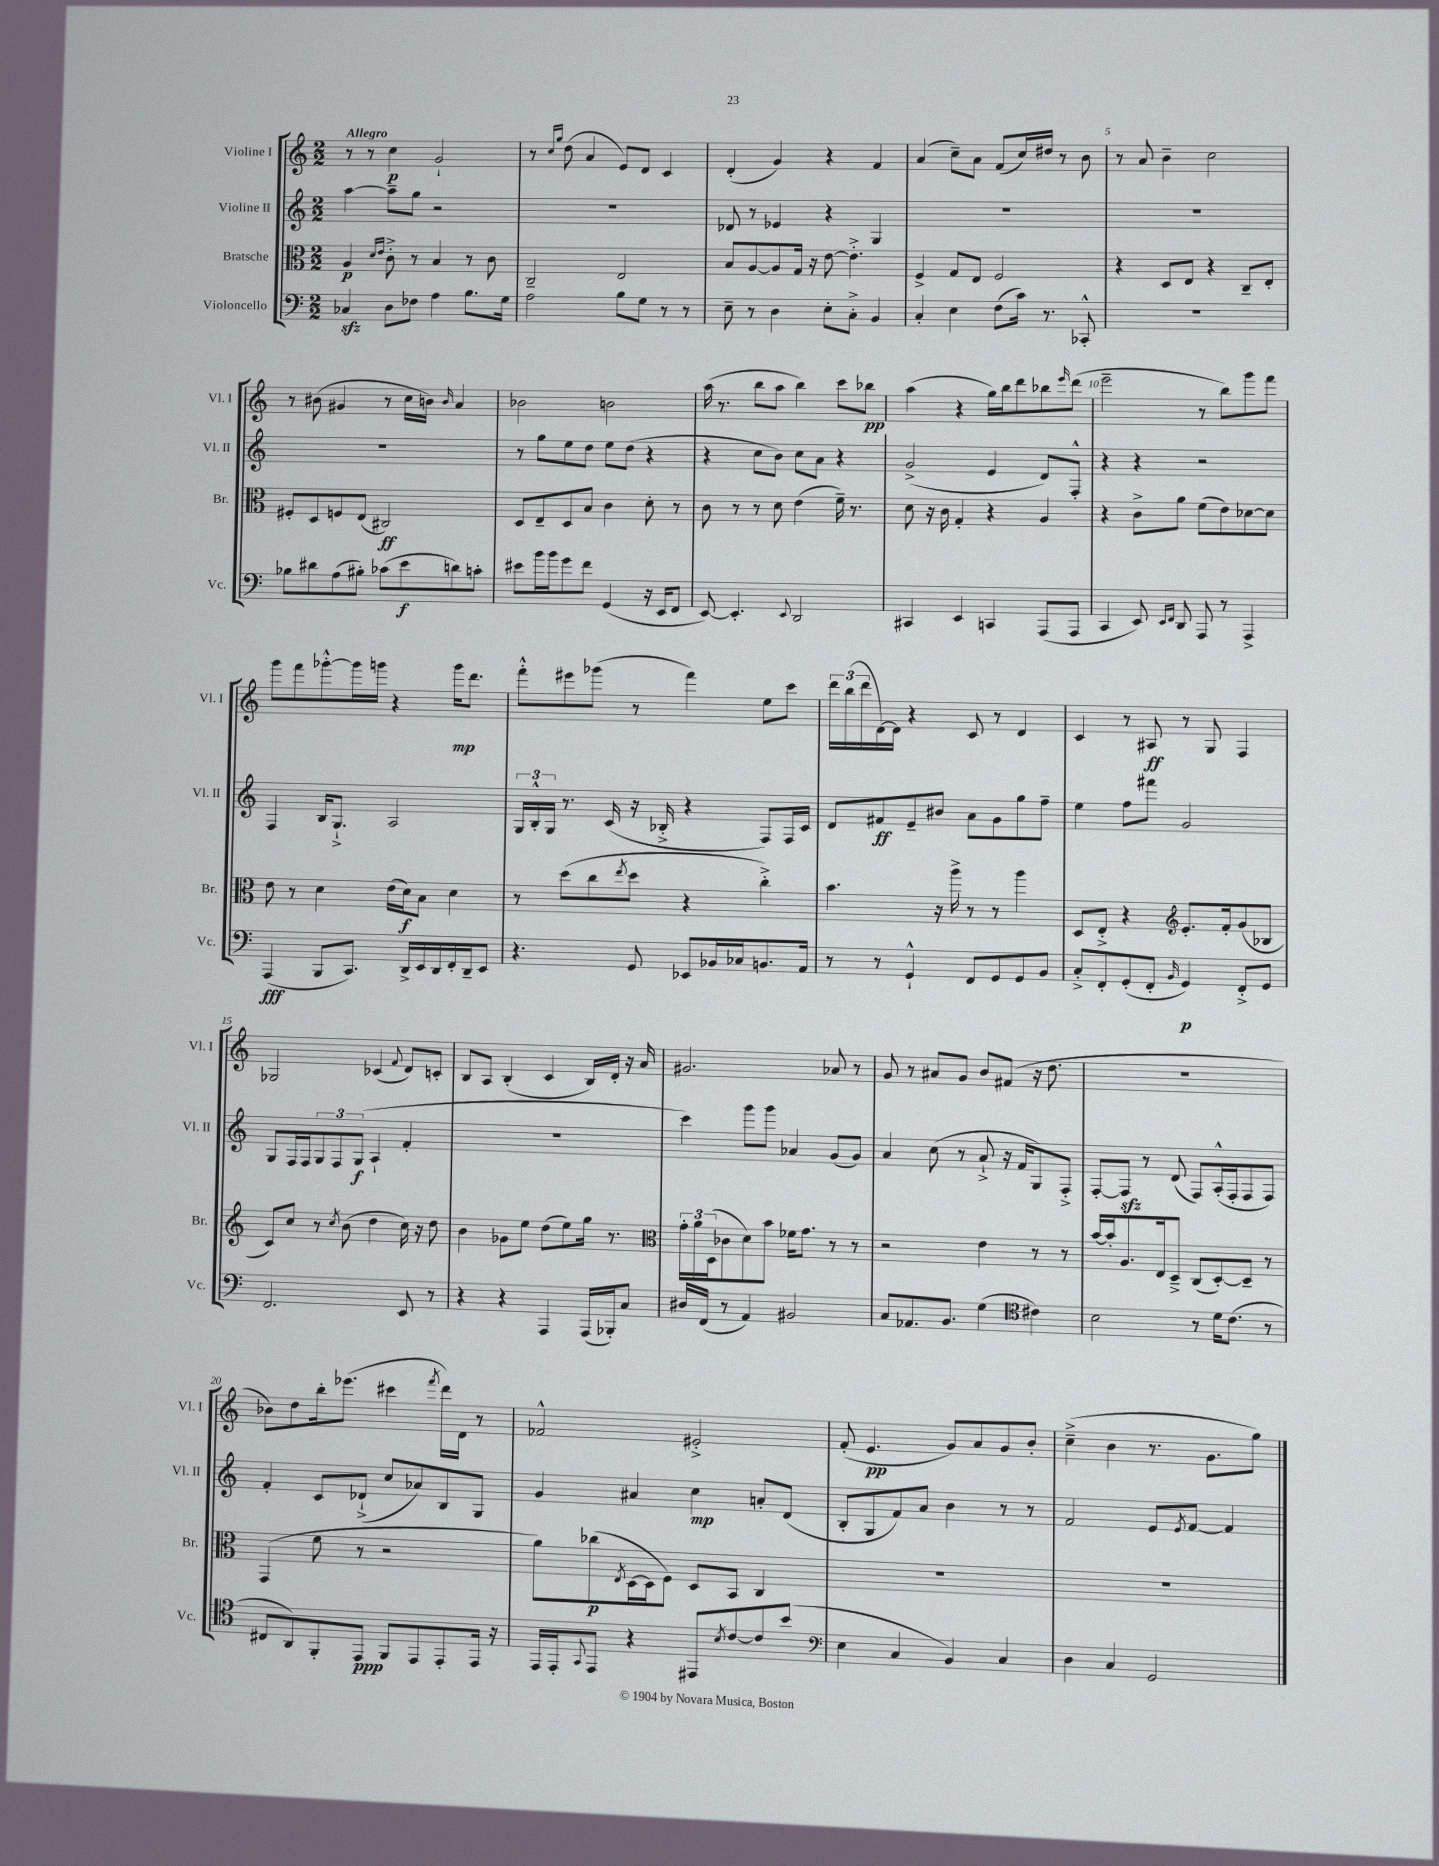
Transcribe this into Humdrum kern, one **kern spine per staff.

**kern	**dynam	**kern	**dynam	**kern	**dynam	**kern	**dynam
*part4	*part4	*part3	*part3	*part2	*part2	*part1	*part1
*staff4	*staff4	*staff3	*staff3	*staff2	*staff2	*staff1	*staff1
*I"Violoncello	*	*I"Bratsche	*	*I"Violine II	*	*I"Violine I	*
*I'Vc.	*	*I'Br.	*	*I'Vl. II	*	*I'Vl. I	*
*clefF4	*	*clefC3	*	*clefG2	*	*clefG2	*
*k[]	*	*k[]	*	*k[]	*	*k[]	*
*M2/2	*	*M2/2	*	*M2/2	*	*M2/2	*
=1	=1	=1	=1	=1	=1	=1	=1
!	!	!	!	!	!	!LO:TX:a:B:t=Allegro	!
4C-Xzz/	.	4A/	p	[4aa\	.	8r	.
.	.	.	.	.	.	8r	.
.	.	16qqd/LL	.	.	.	.	.
.	.	16qqe/JJ	.	.	.	.	.
8D\L	.	8c'^\	.	8aa~\L]	.	4cc\	p
8F-X\J	.	8r	.	8gg\J	.	.	.
4A\	.	4B/	.	2r	.	2g`/	.
8.B\L	.	8r	.	.	.	.	.
.	.	8c\	.	.	.	.	.
16G\Jk	.	.	.	.	.	.	.
=2	=2	=2	=2	=2	=2	=2	=2
2A\	.	2C~/	.	1r	.	8r	.
.	.	.	.	.	.	16qqcc/LL	.
.	.	.	.	.	.	16qqgg/JJ	.
.	.	.	.	.	.	(8dd\	.
.	.	.	.	.	.	4a/	.
8B\L	.	2E/	.	.	.	8e/L)	.
8G\J	.	.	.	.	.	8d/J	.
8r	.	.	.	.	.	4c/	.
8r	.	.	.	.	.	.	.
=3	=3	=3	=3	=3	=3	=3	=3
8E~\	.	8B/L	.	8d-X/	.	(4d'/	.
8r	.	[8A/	.	8r	.	.	.
4D\	.	8A/]	.	4e-X/	.	4g/)	.
.	.	16G/Jk	.	.	.	.	.
.	.	16r	.	.	.	.	.
8E'\L	.	[8e\	.	4r	.	4r	.
8C'^\J	.	4.e'^\]	.	.	.	.	.
4BB/	.	.	.	4G/	.	4f/	.
=4	=4	=4	=4	=4	=4	=4	=4
4C'/	.	4F^/	.	1r	.	(4a/	.
4E\	.	8G/L	.	.	.	8cc~\L)	.
.	.	8E/J	.	.	.	8a\J	.
(8F\L	.	2F/	.	.	.	(8f/L	.
16c\Jk)	.	.	.	.	.	16cc/L)	.
8.r	.	.	.	.	.	16dd#X/JJ	.
.	.	.	.	.	.	8r	.
8CC-X'^^/	.	.	.	.	.	8b\	.
=5	=5	=5	=5	=5	=5	=5	=5
1r	.	4r	.	1r	.	8r	.
.	.	.	.	.	.	8a/	.
.	.	8D/L	.	.	.	4b~\	.
.	.	8E/J	.	.	.	.	.
.	.	4r	.	.	.	2cc\	.
.	.	8C~/L	.	.	.	.	.
.	.	8E'/J	.	.	.	.	.
!!LO:LB:g=z
=6	=6	=6	=6	=6	=6	=6	=6
8B-X\L	.	8F#X'/L	.	1r	.	8r	.
8d#X\	.	8D/	.	.	.	(8b#X\	.
(8A\	.	8Fn/	.	.	.	4g#X/	.
8B#X'\J)	.	(8E/J	.	.	.	.	.
(8c-X\L	.	2C#X/)	ff	.	.	8r	.
8e\	f	.	.	.	.	16cc\LL	.
.	.	.	.	.	.	16bn\JJ)	.
.	.	.	.	.	.	16qqb/	.
8dn\)	.	.	.	.	.	4a/	.
8cn'\J	.	.	.	.	.	.	.
=7	=7	=7	=7	=7	=7	=7	=7
8e#X\L	.	8D/L	.	8r	.	2b-X\	.
16b\L	.	8E~/	.	8gg\L	.	.	.
16b\J	.	.	.	.	.	.	.
8g\	.	8D/	.	8ee\	.	.	.
8f\J	.	8B/J	.	8dd\J	.	.	.
(4GG/	.	4c\	.	8ee\L	.	2bn\	.
.	.	.	.	(8dd\J	.	.	.
16r	.	8d'\	.	4r	.	.	.
16EE/KL	.	.	.	.	.	.	.
8FF/J	.	8r	.	.	.	.	.
=8	=8	=8	=8	=8	=8	=8	=8
[8EE/)	.	8c\	.	4r	.	(16aa\	.
.	.	.	.	.	.	8.r	.
4.EE'/]	.	8r	.	.	.	.	.
.	.	8r	.	8cc\L	.	8bb\L	.
.	.	8d\	.	8b\J)	.	8aa\J	.
8qqEE/	.	.	.	.	.	.	.
2DD/	.	(4e\	.	8cc\L	.	4bb\)	.
.	.	.	.	8a\J	.	.	.
.	.	16f~\)	.	4r	.	8ccc\L	.
.	.	8.r	.	.	.	.	.
.	.	.	.	.	.	8bb-X\J	pp
=9	=9	=9	=9	=9	=9	=9	=9
4CC#X/	.	8d\	.	(2g^/	.	(4aa\	.
.	.	16r	.	.	.	.	.
.	.	16c\	.	.	.	.	.
4EE/	.	4G'/	.	.	.	4r	.
4CCn/	.	4r	.	4e/	.	16gg\LL)	.
.	.	.	.	.	.	16bb\J	.
.	.	.	.	.	.	8ddd\	.
(8AAA/L	.	4A/	.	8d/L)	.	8bb-X\	.
.	.	.	.	.	.	16qqeee/	.
8AAA/J	.	.	.	8F'^^/J	.	(8ddd\J	.
=10	=10	=10	=10	=10	=10	=10	=10
4CC/	.	4r	.	4r	.	2eee~\	.
8EE/)	.	8c^\L	.	4r	.	.	.
16qqEE/LL	.	.	.	.	.	.	.
16qqFF/JJ	.	.	.	.	.	.	.
8DD/	.	8a\J	.	.	.	.	.
8AAA/	.	(8f\L	.	2r	.	8r	.
8r	.	8e\)	.	.	.	8bb\L)	.
4AAA^/	.	[8d-X\	.	.	.	8ggg\	.
.	.	8d-\J]	.	.	.	8fff\J	.
!!LO:LB:g=z
=11	=11	=11	=11	=11	=11	=11	=11
(4AAA/	fff	8e\	.	4F/	.	8ggg\L	.
.	.	8r	.	.	.	8fff\	.
8BBB/L	.	4d\	.	16B/KL	.	[8ggg-X'^^\	.
.	.	.	.	8.G`^/J	.	.	.
8.CC/J)	.	.	.	.	.	16ggg-\L]	.
.	.	.	.	.	.	16gggn\JJ	.
.	.	(16e\LL	.	2A/	.	4r	.
16DD^/LL	.	16d\J)	f	.	.	.	.
16EE/	.	8B\J	.	.	.	.	.
16DD/	.	.	.	.	.	.	.
16FF'/	.	4d\	.	.	.	16ggg\KL	mp
16DD~/J	.	.	.	.	.	8.ddd\J	.
8EE/J	.	.	.	.	.	.	.
=12	=12	=12	=12	=12	=12	=12	=12
4.r	.	8r	.	24G/LL	.	8fff'^^\L	.
.	.	.	.	24B'^^/	.	.	.
.	.	.	.	24G/JJ	.	.	.
.	.	(8dd\L	.	8.r	.	8eee#X\	.
.	.	8cc\	.	.	.	(8ggg-X\J	.
.	.	.	.	(16c/	.	.	.
.	.	8qee/	.	.	.	.	.
8GG/	.	8dd\J	.	16r	.	8r	.
.	.	.	.	16B-X'^/	.	.	.
8EE-X/L	.	4r	.	4r	.	4fff\)	.
16BB-X/L	.	.	.	.	.	.	.
16C-X/J	.	.	.	.	.	.	.
8.BBn/	.	4cc'^\)	.	8F/L)	.	8ee\L	.
.	.	.	.	16F/L	.	8ccc\J	.
16AA/Jk	.	.	.	16c/JJ	.	.	.
=13	=13	=13	=13	=13	=13	=13	=13
8r	.	4.b\	.	8d/L	.	24ddd\LL	.
.	.	.	.	.	.	(24bb\	.
.	.	.	.	.	.	24ddd\	.
8r	.	.	.	8f#X/	ff	[16d\)	.
.	.	.	.	.	.	16d\JJ]	.
4GG`^^/	.	.	.	8e~/	.	4r	.
.	.	16r	.	8b#X/J	.	.	.
.	.	16aa^\	.	.	.	.	.
8FF/L	.	8r	.	8a\L	.	8c/	.
8GG/	.	8r	.	8g\	.	8r	.
8GG/	.	4aa\	.	8gg\	.	4d/	.
8BB/J	.	.	.	8ff~\J	.	.	.
=14	=14	=14	=14	=14	=14	=14	=14
8C'^/L	.	8D/L	.	4ee\	.	4c/	.
8FF'/	.	8E'^/J	.	.	.	.	.
(8GG'/	.	4r	.	8ff\L	.	8r	.
8FF'/J	.	.	.	8fff#X\J	.	8A#X/	ff
16qqBB/	.	.	.	.	.	.	.
*	*	*clefG2	*	*	*	*	*
4GG/)	p	8.e'/L	.	2g/	.	8r	.
.	.	.	.	.	.	8G/	.
.	.	16f'/k	.	.	.	.	.
8FF'^/L	.	(8g/	.	.	.	4F/	.
8GG/J	.	8B-X/J	.	.	.	.	.
!!LO:LB:g=z
=15	=15	=15	=15	=15	=15	=15	=15
2.FF/	.	8c/L)	.	8G/L	.	2G-X/	.
.	.	8cc/J	.	16F/L	.	.	.
.	.	.	.	16F/J	.	.	.
.	.	8r	.	12G/	.	.	.
.	.	.	.	12F/	.	.	.
.	.	8qcc/	.	.	.	.	.
.	.	(8b\	.	.	.	.	.
.	.	.	.	(12G/J	f	.	.
.	.	4dd\	.	4A`/	.	(4c-X/	.
.	.	.	.	.	.	8qqf/	.
8EE/	.	16cc\)	.	4f'/	.	8d/L)	.
.	.	16r	.	.	.	.	.
8r	.	8dd\	.	.	.	8cn'/J	.
=16	=16	=16	=16	=16	=16	=16	=16
4r	.	4b\	.	1r	.	8B/L	.
.	.	.	.	.	.	8A/J	.
4r	.	8g-X\L	.	.	.	(4B'/	.
.	.	8ee\J	.	.	.	.	.
4AAA/	.	(8dd\L	.	.	.	4c/	.
.	.	8ee\)	.	.	.	.	.
(16AAA/LL	.	16gg\Jk	.	.	.	16B/LL)	.
16BBB-X'/J)	.	8.r	.	.	.	16d'/JJ	.
8C/J	.	.	.	.	.	16r	.
.	.	.	.	.	.	16a/	.
=17	=17	=17	=17	=17	=17	=17	=17
*	*	*clefC3	*	*	*	*	*
16D#X/LL	.	24g'\LL	.	4ccc\)	.	2.g#X/	.
.	.	24a\	.	.	.	.	.
(16FF/JJ	.	.	.	.	.	.	.
.	.	(24D\J	.	.	.	.	.
8r	.	8c-X\	.	.	.	.	.
4AA/)	.	8d\)	.	8ggg\L	.	.	.
.	.	8b\J	.	8ggg\J	.	.	.
2BB#X/	.	16f-X\KL	.	4a-X/	.	.	.
.	.	8.g\J	.	.	.	.	.
.	.	8r	.	(8g/L	.	8a-X/	.
.	.	8r	.	8g/J)	.	8r	.
=18	=18	=18	=18	=18	=18	=18	=18
8C/L	.	2r	.	4a/	.	8g/	.
8.AA-X/	.	.	.	.	.	8r	.
.	.	.	.	(8cc\	.	8a#X/L	.
8.BB/J	.	.	.	.	.	.	.
.	.	.	.	8r	.	8g/J	.
(4G\	.	4e\	.	8a`^/	.	8b/L	.
.	.	.	.	16r	.	(8f#X/J	.
.	.	.	.	16f/KL	.	.	.
*clefC4	*	*	*	*	*	*	*
4c#X\)	.	8r	.	8G/)	.	16r	.
.	.	.	.	.	.	8.dd\	.
.	.	8r	.	8F'^/J	.	.	.
=19	=19	=19	=19	=19	=19	=19	=19
2B\	.	[16b/LL	.	[8F'/L	.	1r	.
.	.	16b'/J]	.	.	.	.	.
.	.	8.A/	.	8Fzz/J]	.	.	.
.	.	.	.	8r	.	.	.
.	.	16E/k	.	.	.	.	.
.	.	8D~^/J	.	(8d/	.	.	.
8r	.	(8C/L	.	8F/L)	.	.	.
16d\KL	.	[8D'/)	.	(16A'^^/L	.	.	.
(8.c\J	.	.	.	16F'/J	.	.	.
.	.	8D~/J]	.	8F/	.	.	.
8r	.	8r	.	8F/J)	.	.	.
!!LO:LB:g=z
=20	=20	=20	=20	=20	=20	=20	=20
8C#X/L	.	(4GG/	.	4f'/	.	8b-X\L)	.
8AA/)	.	.	.	.	.	8dd\	.
8FF'/	.	8f\	.	8c/L	.	16bb'\k	.
.	.	.	.	.	.	(8.eee-X\J	.
8EE/J	ppp	8r	.	(8d-X`^/J	.	.	.
8FF/L	.	2r	.	8cc/L	.	4ccc#X\	.
8EE/	.	.	.	8a-X/)	.	.	.
.	.	.	.	.	.	8qfff/	.
8EE'/	.	.	.	8B/	.	16ddd\LL)	.
.	.	.	.	.	.	16d\JJ	.
16EE/Jk	.	.	.	8G/J	.	8r	.
16r	.	.	.	.	.	.	.
=21	=21	=21	=21	=21	=21	=21	=21
16EE/LL	.	8a\L)	.	4g/	.	2f-X^^/	.
16EE'/J	.	.	.	.	.	.	.
8qqGG/	.	.	.	.	.	.	.
8EE/J	.	(8cc-X\	p	.	.	.	.
.	.	8qE/	.	.	.	.	.
4r	.	[16D\L	.	4a#X/	.	.	.
.	.	16D\J]	.	.	.	.	.
.	.	8F\J)	.	.	.	.	.
8EE#X/L	.	8D/L	.	4cc\	mp	2e#X'^/	.
8qB/	.	.	.	.	.	.	.
[8c/	.	8BB/J	.	.	.	.	.
8c/]	.	4C/	.	8an'/L	.	.	.
(8b/J	.	.	.	(8d/J	.	.	.
=22	=22	=22	=22	=22	=22	=22	=22
*clefF4	*	*	*	*	*	*	*
4E\	.	1r	.	8B'/L	.	(8f'/	.
.	.	.	.	8G/	.	4.e/	pp
4C/	.	.	.	8f/)	.	.	.
.	.	.	.	8a/J	.	.	.
4BB/)	.	.	.	4b\	.	8g/L)	.
.	.	.	.	.	.	8a/	.
4C/	.	.	.	8r	.	8g/	.
.	.	.	.	8r	.	8b'/J	.
=23	=23	=23	=23	=23	=23	=23	=23
4D\	.	1r	.	2f/	.	(4cc~^\	.
4C/	.	.	.	.	.	4b\	.
2GG/	.	.	.	8e/L	.	8.r	.
.	.	.	.	8qe/	.	.	.
.	.	.	.	[8f/J	.	.	.
.	.	.	.	.	.	8.g\L	.
.	.	.	.	4f/]	.	.	.
.	.	.	.	.	.	8gg\J)	.
==	==	==	==	==	==	==	==
*-	*-	*-	*-	*-	*-	*-	*-
